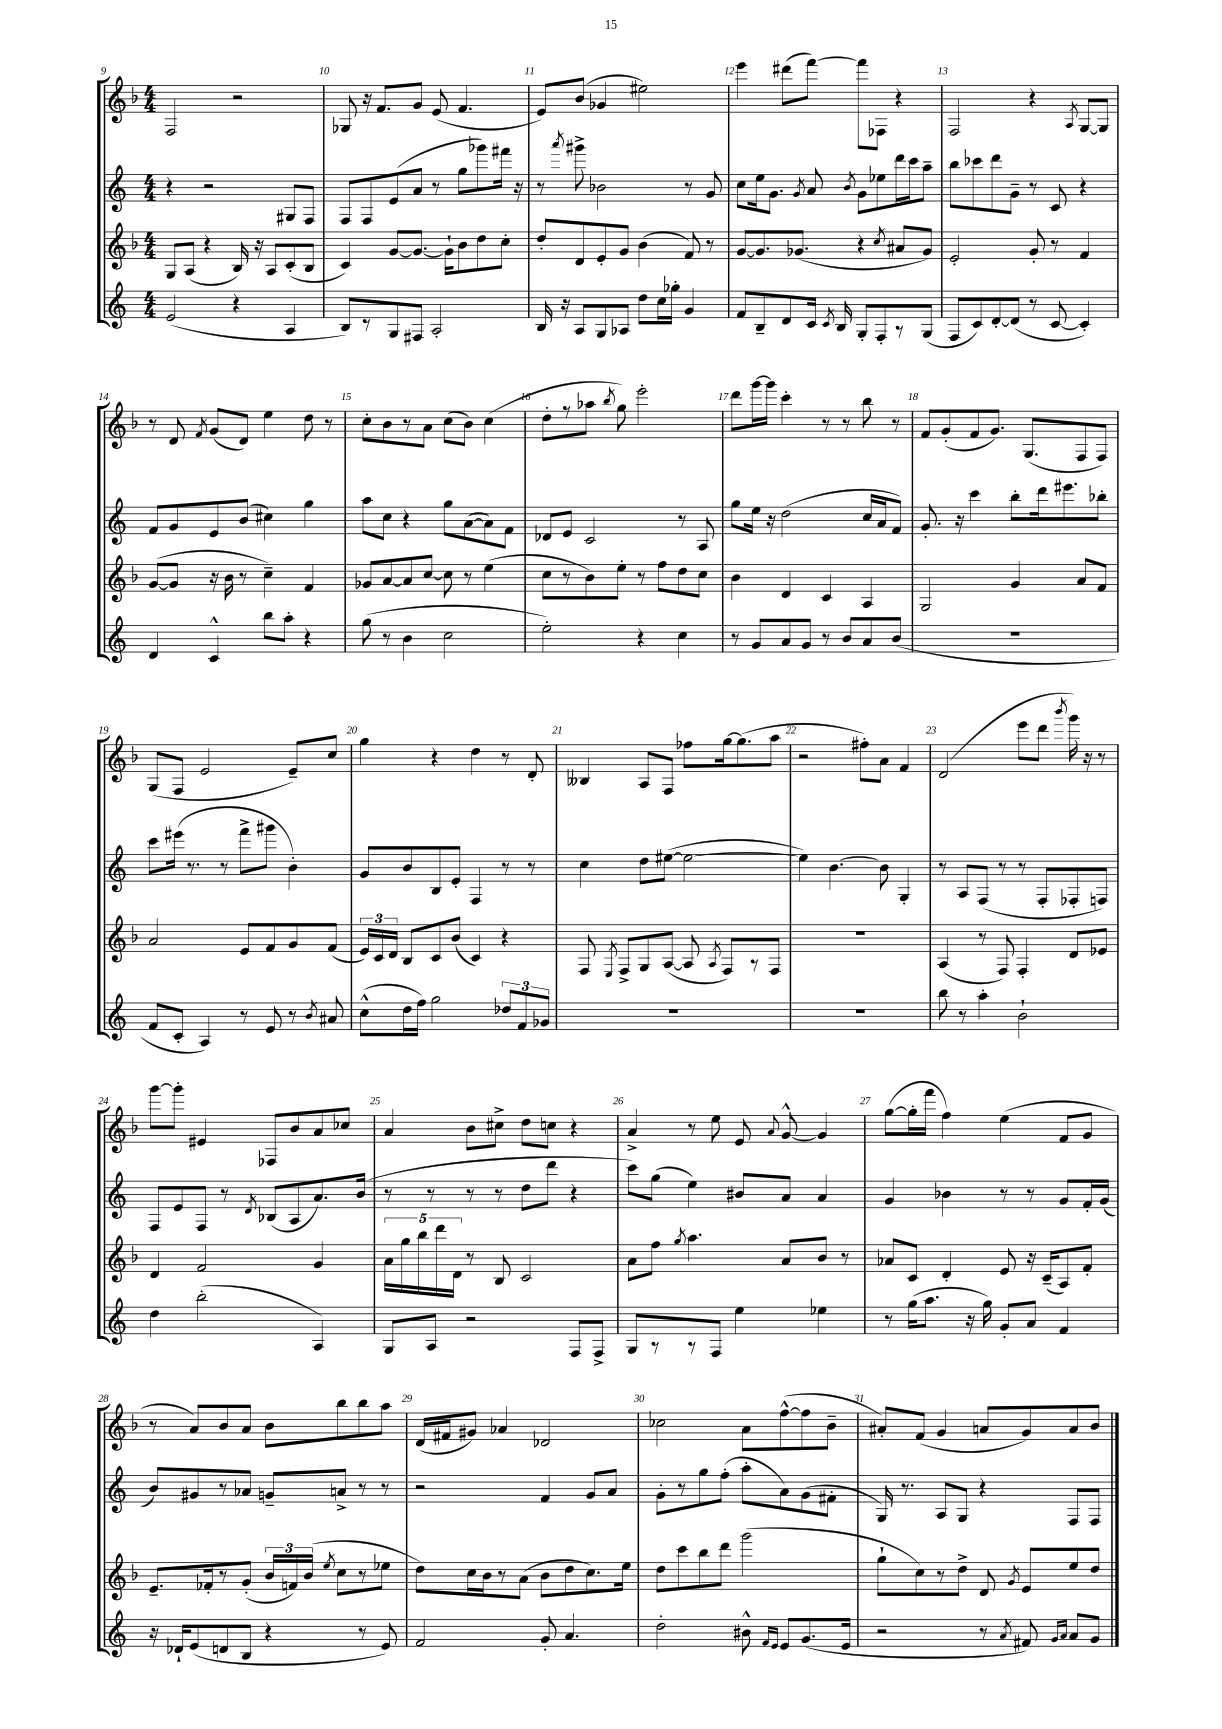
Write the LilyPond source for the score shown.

<<
\new StaffGroup <<
\new Staff = "s0" {
    \clef treble \key f \major \numericTimeSignature \time 4/4
    \autoBeamOff f2 r2 |
    ges8 r16 f'8.[ g'8] e'8( f'4. |
    e'8[) bes'8]( ges'4 eis''2) |
    e'''4 dis'''8[( f'''8]~) f'''8[ fes8] r4 |
    f2 r4 \acciaccatura { a8 } g8[~ g8] |
    r8 d'8 \acciaccatura { f'8 } g'8[( d'8]) e''4 d''8 r8 |
    c''8[-. bes'8 r8 a'8] c''8[( bes'8]) c''4( |
    d''8[-. r8 aes''8] \acciaccatura { bes''8 } g''8) e'''2-. |
    d'''8[ g'''16~ g'''16] c'''4-. r8 r8 bes''8 r8 |
    f'8[ g'8-.( f'8 g'8.]) g8.[( f8 f8]) |
    g8[( f8] e'2 e'8[--) c''8] |
    g''4 r4 d''4 r8 d'8-. |
    beses4 a8[ f8] fes''8[ g''16~ g''8.( a''8] |
    r2 fis''8[-.) a'8] f'4 |
    d'2( e'''8[ d'''8] \acciaccatura { bes'''8 } g'''16) r16 r8 |
    g'''8[~ g'''8]-. eis'4 fes8[ bes'8 a'8 ces''8] |
    a'4 bes'8[ cis''8]-> d''8[ c''8] r4 |
    a'4-> r8 e''8 e'8 \appoggiatura { a'8 } g'8~-^ g'4 |
    g''8[~( g''16-. f'''16] f''4) e''4( f'8[ g'8] |
    r8 a'8[) bes'8 a'8] bes'8[ bes''8 bes''8 a''8] |
    d'16[( fis'16 gis'8]) aes'4 des'2 |
    ces''2 a'8[ f''8~-^( f''8 bes'8]-- |
    ais'8[-.) f'8]( g'4 a'8[ g'8) a'8 bes'8] \bar "|." |
}
\new Staff = "s1" {
    \clef treble \key c \major \numericTimeSignature \time 4/4
    \autoBeamOff r4 r2 gis8[ f8] |
    f8[ f8 e'8( a'8] r8 g''8[ ges'''8) fis'''16] r16 |
    r8 \acciaccatura { a'''8 } gis'''8-> bes'2 r8 g'8 |
    c''8[ e''16 g'8.] \acciaccatura { g'8 } a'8 \acciaccatura { b'8 } g'8[ ees''8 d'''16 c'''16 a''8]-- |
    b''8[ ces'''8 d'''8 g'8]-- r8 c'8 r4 |
    f'8[ g'8 e'8 b'8]( cis''4) g''4 |
    a''8[ c''8] r4 g''8[ a'8~( a'8) f'8] |
    des'8[ e'8] c'2 r8 a8 |
    g''8[ e''16] r16 d''2( c''16[ a'16 f'8]) |
    g'8.-. r16 c'''4 b''8[-. d'''16 eis'''8. bes''8]-. |
    c'''8[ eis'''16]( r8. r8 f'''8[-> gis'''8] b'4-.) |
    g'8[ b'8 b8 e'8]-. f4 r8 r8 |
    c''4 d''8[ eis''8]~( eis''2~ |
    eis''4) b'4.~ b'8 g4-. |
    r8 a8[ f8]( r8 r8 f8[-. fes8-. f8]) |
    f8[ e'8 f8] r8 \acciaccatura { d'8 } bes8[( a8 a'8.) b'16]( |
    r8 r8 r8 r8 d''8[ d'''8] r4 |
    c'''8[) g''8]( e''4) bis'8[ a'8] a'4 |
    g'4 bes'4 r8 r8 g'8[ f'16-. g'16]( |
    b'8[) gis'8 r8 aes'8] g'8[-- a'8]-> r8 r8 |
    r2 f'4 g'8[ a'8] |
    g'8[-. r8 g''8 f''8]-.( a''8[-. a'8) g'8( fis'8]-. |
    g16) r8. a8[ g8] r4 f8[ f8] \bar "|." |
}
\new Staff = "s2" {
    \clef treble \key f \major \numericTimeSignature \time 4/4
    \autoBeamOff g8[ a8]( r4 bes16) r16 a8[ c'8-.( bes8] |
    c'4) g'8[~ g'8.]~ g'16[-! bes'8 d''8 c''8]-. |
    d''8[-. d'8 e'8-. g'8] bes'4( f'8) r8 |
    g'8[~ g'8. ges'8.]( r4 \acciaccatura { c''8 } ais'8[ ges'8]) |
    e'2-. g'8-. r8 f'4 |
    g'8[~( g'8] r16 bes'16 r8 c''4--) f'4 |
    ges'8[ a'8~ a'8 c''8]~ c''8 r8 e''4( |
    c''8[ r8 bes'8) e''8]-. r8 f''8[ d''8 c''8] |
    bes'4 d'4 c'4 a4 |
    g2 g'4 a'8[ f'8] |
    a'2 e'8[ f'8 g'8 f'8]( |
    \tuplet 3/2 { e'16[) c'16 d'16] } bes8[ c'8 bes'8]( c'4) r4 |
    f8 \acciaccatura { e8 } f8[-> g8 a8]~( a8 \acciaccatura { a8 } f8[) r8 f8] |
    R1 |
    a4( r8 f8) f4-. d'8[ ees'8] |
    d'4 f'2 g'4 |
    \tuplet 5/4 { a'16[ g''16 bes''16 d'''16 d'16] } r8 bes8 c'2 |
    a'8[ f''8] \acciaccatura { g''8 } a''4. a'8[ bes'8] r8 |
    aes'8[ c'8] d'4-. e'8 r16 c'16[--( a8) f'8]-. |
    e'8.[-- fes'16-. r8 g'8]-.( \tuplet 3/2 { bes'16[ f'16) bes'16]( } \acciaccatura { e''8 } c''8[ r8 ees''8] |
    d''8[) c''16 bes'16 r8 a'8]( bes'8[ d''8 c''8.) e''16] |
    d''8[ c'''8 bes''8 d'''8] g'''2( |
    g''8[-! c''8) r8 d''8]-> d'8 \acciaccatura { g'8 } e'8[ e''8 d''8] \bar "|." |
}
\new Staff = "s3" {
    \clef treble \key c \major \numericTimeSignature \time 4/4
    \autoBeamOff e'2( r4 a4 |
    b8[) r8 g8 fis8] a2-. |
    b16 r16 a8[ g8 aes8] d''8[ c''16 ges''16]-. g'4 |
    f'8[ b8-- d'8 c'16] \acciaccatura { c'8 } b16 g8[-. f8-. r8 g8]( |
    f8[ c'8) d'8~-. d'8]( r8 c'8~ c'4-.) |
    d'4 c'4-^ b''8[ a''8]-. r4 |
    g''8( r8 b'4 c''2 |
    e''2-.) r4 c''4 |
    r8 g'8[ a'8 g'8] r8 b'8[ a'8 b'8]( |
    R1 |
    f'8[ c'8]-. a4) r8 e'8 r8 \acciaccatura { b'8 } ais'8 |
    c''8[-^( d''16 f''16]) g''2 \tuplet 3/2 { des''8[ f'8 ges'8] } |
    R1 |
    R1 |
    b''8 r8 a''4-. b'2-! |
    d''4 b''2-.( a4) |
    g8[ a8] r2 f8[ f8]-> |
    g8[ r8 r8 f8] e''4 ees''4 |
    r8 g''16[( a''8.] r16 g''16) g'8[-. a'8] f'4 |
    r16 des'16[-! e'8( d'8 b8] r4 r8 e'8) |
    f'2 g'8-. a'4. |
    d''2-. bis'8-^ \grace { f'16[ e'16] } e'8[ g'8.( e'16] |
    r2 r8 \acciaccatura { a'8 } fis'8) \grace { g'16[ a'16] } a'8[ g'8] \bar "|." |
}
>>
>>
\layout { \context { \Score currentBarNumber = #9 \override BarNumber.break-visibility = ##(#f #t #t) barNumberVisibility = #all-bar-numbers-visible } }
